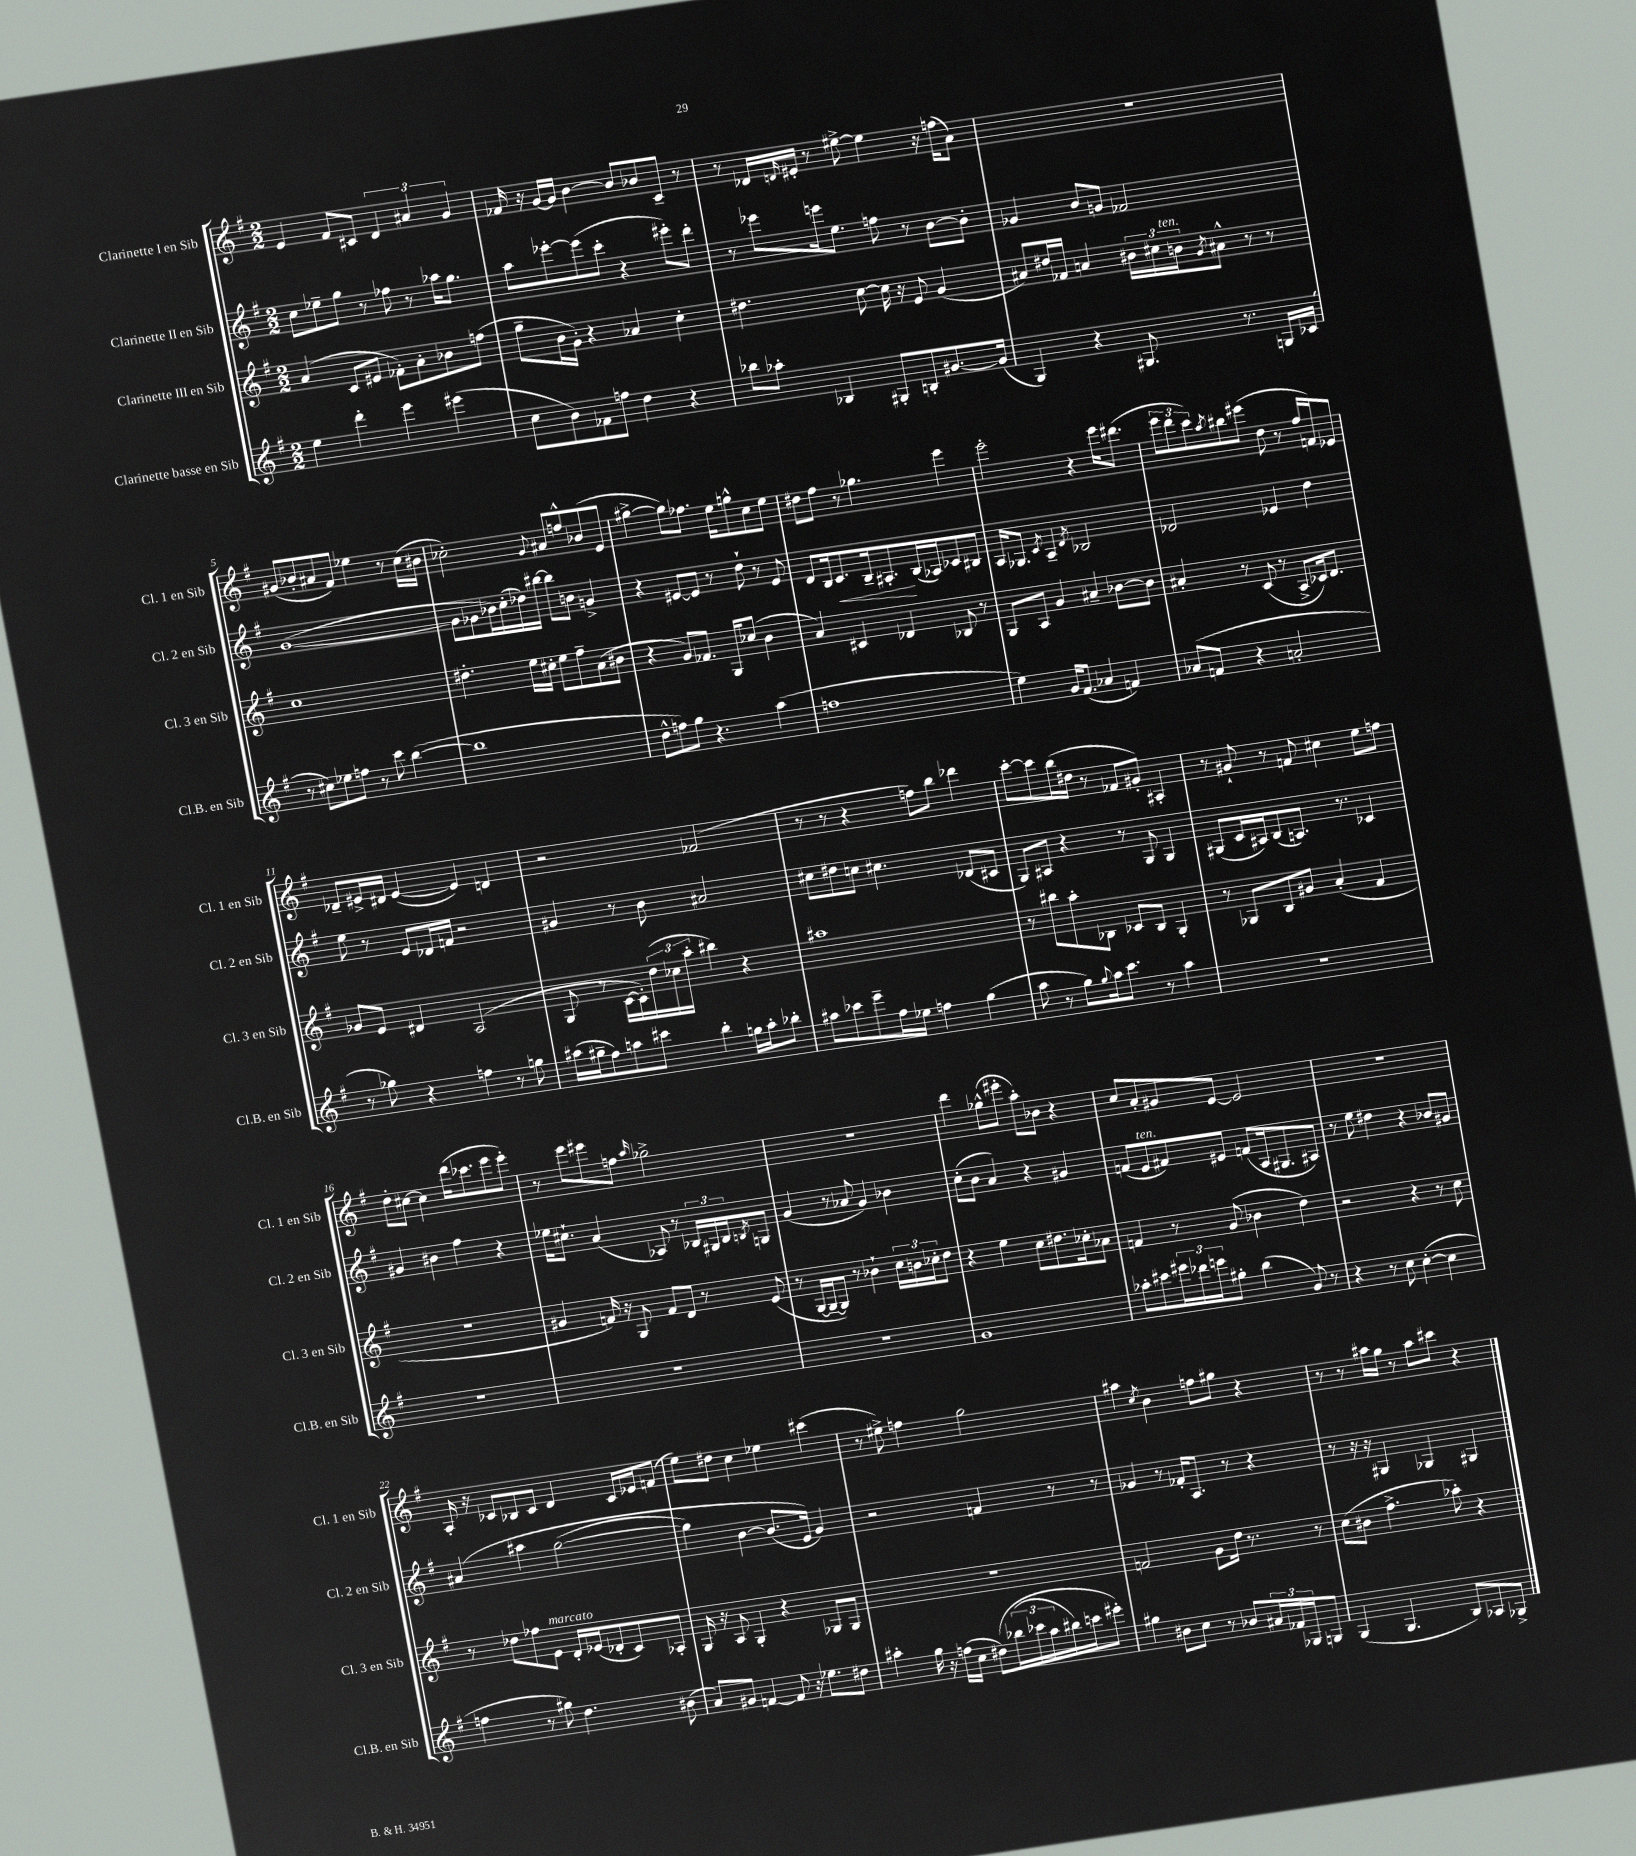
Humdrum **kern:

**kern	**kern	**kern	**dynam	**kern
*part4	*part3	*part2	*part2	*part1
*staff4	*staff3	*staff2	*staff2	*staff1
*I"Clarinette basse en Sib	*I"Clarinette III en Sib	*I"Clarinette II en Sib	*	*I"Clarinette I en Sib
*I'Cl.B. en Sib	*I'Cl. 3 en Sib	*I'Cl. 2 en Sib	*	*I'Cl. 1 en Sib
*clefG2	*clefG2	*clefG2	*	*clefG2
*k[f#]	*k[f#]	*k[f#]	*	*k[f#]
*M2/2	*M2/2	*M2/2	*	*M2/2
=1	=1	=1	=1	=1
4ee\	(4a/	8cc\L	.	4e/
.	.	8ee-X~\	.	.
4ddd'\	8c/L	8gg\J	.	8f#/L
.	8e#X/J	8r	.	8c#X/J
4eee\	8f-X'\L)	8ff-X\	.	6d/
.	8a'\	8r	.	.
.	.	.	.	6a#X/
(4eee#X\	8b-X\	16aa-X\KL	.	.
.	.	8.gg\J	.	.
.	.	.	.	6g/
.	(8ffn\J	.	.	.
=2	=2	=2	=2	=2
8cc\L	8gg~\L	8aa\L	.	16f-X/
.	.	.	.	16r
8b\)	16b\L	[8eee-X'\	.	[16g/LL
.	16g'\JJ)	.	.	16g/JJ]
8f-X\	4r	(8eee-\]	.	[4b\
8ffn\J	.	8ccc'\J	.	.
4dd\	4a-X/	4r	.	8b/L]
.	.	.	.	8b-X/
4r	4cc'\	8eee#X'\L)	.	8c~/J
.	.	8ddd'\J	.	8r
=3	=3	=3	=3	=3
8bb-X\L	4.dd#X\	8r	.	8r
8aa-X'\J	.	8eee-X\L	.	16d-X/LL
.	.	.	.	16qqdn/
.	.	.	.	16e#X'/JJ
4B-X/	.	16eeen\k	.	8r
.	.	8.ee\J	.	.
.	[8cc\	.	.	[8ee#X^\
8G#X'/L	16cc\]	8ffn\	.	4ee#\]
.	16r	.	.	.
8Bn'/	8e/	8r	.	.
[8.g#X/	(4g/	[8b\L	.	16r
.	.	.	.	(16ffn\KL
.	.	8b'\J]	.	8a\J)
(16g#/Jk]	.	.	.	.
=4	=4	=4	=4	=4
4G/)	8a#X/L)	4g-X/	.	1r
.	16dd#X/L	.	.	.
.	16f-X/JJ	.	.	.
4r	4an/	8b/L	.	.
.	.	8gn/J	.	.
8.G#X/	24b#X\LL	2f-X/	.	.
.	24cc#X\	.	.	.
!	!LO:TX:a:i:t=ten.	!	!	!
.	24bn\J	.	.	.
.	8qg/	.	.	.
.	8a#X^^\J	.	.	.
8.r	.	.	.	.
.	8r	.	.	.
16Gn/LL	8r	.	.	.
(16c-X/JJ	.	.	.	.
!!LO:LB:g=z
=5	=5	=5	=5	=5
8r	1cc	([1g	.	(8g#X/L
8cc#X\L)	.	.	.	8b-X'/
8ee-X\	.	.	.	8a#X/
8ffn\J	.	.	.	8f#/J)
8r	.	.	.	4ee-X\
8ccc\	.	.	.	.
([4bb\	.	.	.	8r
.	.	.	.	(16cc\LL
.	.	.	.	16b#X\JJ
=6	=6	=6	=6	=6
1bb]	4.dd#X'\	8g\L]	.	2cc-X'\)
.	.	8g-X\	.	.
.	.	16b-X\L)	.	.
.	.	(16cc'\	.	.
.	16ee\LL	16dd-X\)	.	.
.	16cc#X'\JJ	[16bb#X\JJ	.	.
.	.	.	.	8qqg/
.	8ee\L	8bb#\L]	.	8a#X/L
.	8ff#~\	8bn\J	.	8ffn^^/
.	(8a\	4gn^/	.	(8b-X/
.	8b#X\J	.	.	8e/J
=7	=7	=7	=7	=7
8dd^^\L	4r	4r	.	[4gg#X^\
8ffn\)	.	.	.	.
8gg\J	8g/L)	[8e#X/L	.	8gg#\L])
4.r	8.f-X/J	8e#/J]	.	8.ff-X\J
.	.	8r	.	.
.	16G/KL	.	.	16ee\KL
.	(8cc-X/J	8dd`\	.	8ggn^^\
(4aa\	4b\	8r	.	8cc\
.	.	8e#/	.	8ee\J
=8	=8	=8	=8	=8
1ffn	4a/)	8d/L	.	8dd#X\L
.	.	16B/k	.	8ff#\J
!	!	!	!LO:HP:b	!
.	.	8.c/	<	.
.	4c#X/	.	.	8r
.	.	16B~/k	.	4.gg-X\
.	.	8.A#X'/	.	.
.	4d-X/	.	.	.
.	.	(16B/L	[	.
.	.	16A-X/J)	.	.
.	8B-X/	8c-X/	.	4eee\
.	8r	8B#X/J	.	.
=9	=9	=9	=9	=9
4ee\)	8G/L	16A/KL	.	2eee'\
.	.	8.G-X/J	.	.
.	8A/J	.	.	.
.	.	8qc/	.	.
16g/KL	4g/	4A~/	.	.
(8.f#/J	.	.	.	.
.	.	8qd/	.	.
4a-X/	4a#X~/	2B-X/	.	4r
4fn/)	[8b-X\L	.	.	16eee\KL
.	.	.	.	(8.ddd#X\J
.	8b-\J]	.	.	.
=10	=10	=10	=10	=10
(8a-X/L	4a#X'/	2d-X/	.	12eee\L
.	.	.	.	12ddd\
8fn/J	.	.	.	.
.	.	.	.	12ccc\)
.	.	.	.	8qaa/
4r	8r	.	.	8bb#X\
.	(8c/	.	.	(8eee#X\J
2an'/	8r	4e-X/	.	8dd\
.	8A^/L	.	.	8r
.	16c-X/k)	4dd\	.	16ff#/LL
.	8.d/J	.	.	16fn/J)
.	.	.	.	8e-X/J
!!LO:LB:g=z
=11	=11	=11	=11	=11
8r	8g-X/L	8ee\	.	8d-X~/L
8gg-X\)	8e/J	8r	.	16e#X^/L
.	.	.	.	16d#X/JJ
4r	4d#X/	8e/L	.	([4e#/
.	.	16d-X/L	.	.
.	.	16fn/JJ	.	.
4ffn\	(2A/	2r	.	4e#/])
8r	.	.	.	4dn/
8ggn\	.	.	.	.
=12	=12	=12	=12	=12
(16aa#X\LL	8G/	4g#X/	.	2r
16gg#X~\J	.	.	.	.
8ff#\)	8r	.	.	.
8aan\	[16c\LL	8r	.	.
.	16c'\])	.	.	.
8ccc#X\J	(24dd\	8b\	.	.
.	24cc-X\	.	.	.
.	24aa'\JJ	.	.	.
4bb'\	4bb#X\)	2a#X/	.	(2f-X/
16ggn\LL	4r	.	.	.
16aa'\J	.	.	.	.
8bb-X'\J	.	.	.	.
=13	=13	=13	=13	=13
8aa#X\L	1aa#X	8cc#X\L	.	8r
8ccc-X\	.	8dd#X\	.	8r
8eee~\	.	8ccn\J	.	4r
16ff#\L	.	4.cc#X\	.	.
16ee-X\JJ	.	.	.	.
4ffn\	.	.	.	8ffn\L)
.	.	.	.	8bb\J
(4gg\	.	(8d-X/L	.	4ddd-X\
.	.	8c#X/J	.	.
=14	=14	=14	=14	=14
8aa\	8r	8G/L)	.	[8ccc'\L
8r	8bb#X\L	8A#X/J	.	8ccc\]
8gg\L)	8aa'\	4r	.	(16bb\L
.	.	.	.	16dd#X\JJ
8qqgg/	.	.	.	.
16aa\k	8B-X\J	.	.	8r
8.ccc\J	.	.	.	.
.	8c-X/L	8r	.	8f-X/L
8r	8B-/J	8G/	.	8g#X'/J)
4aa\	4G'/	4G/	.	4A#X'/
=15	=15	=15	=15	=15
1r	8r	(8G#X/L	.	8r
.	8G-X/L	16c/L	.	8g#X`/
.	.	16A#X/J)	.	.
.	8B/	(8B/	.	8r
.	8g#X/J	8.An/J)	.	8fn/
.	(4a'/	.	.	4cc#X\
.	.	8.r	.	.
.	4f#/	4c-X/	.	8ee\L
.	.	.	.	8ffn\J
!!LO:LB:g=z
=16	=16	=16	=16	=16
1r	1r	4g#X/	.	8dd'\L
.	.	.	.	[8cc#X\J
.	.	4b#X\	.	4cc#\]
.	.	4ff#\	.	(16ddd\KL
.	.	.	.	8.ccc-X\
.	.	4r	.	8eee\
.	.	.	.	8eee'\J)
=17	=17	=17	=17	=17
1r	4g#X/	16ee-X\KL	.	8r
.	.	8.cc#X`\J	.	.
.	.	.	.	8eee\L
.	16fn/)	(4a/	.	8eee#X\
.	16r	.	.	.
.	8G/	.	.	8ffn\J
.	.	.	.	16qqaa/
.	8f/L	8A-X/)	.	2gg-X^\
.	8d/J	8r	.	.
.	8r	24B-X/LL	.	.
.	.	24G#X/	.	.
.	.	24B-/J	.	.
.	.	8qBn/	.	.
.	(8e/	8Gn/J	.	.
=18	=18	=18	=18	=18
1r	8r	(4g/	.	1r
.	[16G/LL	.	.	.
.	16G~/J_	.	.	.
.	8G/J])	8r	.	.
.	8r	8a-X/	.	.
.	4b-X`\	4g/)	.	.
.	24cc\LL	4b-X\	.	.
.	24bn\	.	.	.
.	24cc-X'\J	.	.	.
.	8dd\J	.	.	.
=19	=19	=19	=19	=19
1g	4r	(8cc'\L	.	4ddd\
.	.	8b\J	.	.
.	4ee\	4a/)	.	(8gg-X^^\L
.	.	.	.	8eee#X'\J
.	8cc\L	4r	.	8aa'\L)
.	8.dd#X\	.	.	8b-X\J
.	.	4g#X/	.	4r
.	16cc-X'\k	.	.	.
.	8a-X\J	.	.	.
=20	=20	=20	=20	=20
8aa-X'\L	4fn/	(8fn/L	.	8cc/L
!	!	!LO:TX:a:i:t=ten.	!	!
8ccc#X\	.	8e/	.	8a'/
24eee#X\L	8r	8f#X/)	.	8g#X/
24ddd-X\	.	.	.	.
24eeen\J	.	.	.	.
8gg#X'\J	(8g/	8e#X/J	.	[8e/J
(4bb\	4b-X\	(8fn/L	.	2e/]
.	.	16A/k	.	.
.	.	8.G#X/	.	.
8g/)	4dd\)	.	.	.
8r	.	8A#X/J)	.	.
=21	=21	=21	=21	=21
4r	2r	8r	.	1r
.	.	8ee\	.	.
8r	.	4dd#X\	.	.
8cc\	.	.	.	.
([4cc'\	4r	4r	.	.
4cc\]	8r	8b-X/L	.	.
.	8cc\	8g#X/J	.	.
!!LO:LB:g=z
=22	=22	=22	=22	=22
4ffn\	8r	(4a#X/	.	16A'/
.	.	.	.	16r
.	8dd-X\L	.	.	8c-X/L
8r	8ff-X\	4aa#X\	.	8B-X/
!	!LO:TX:a:i:t=marcato	!	!	!
8gg#X\)	8e\J	.	.	8c-/J
4.dd\	16d'/LL	([2gg\	.	4d/
.	(16e-X/J	.	.	.
.	8d-X'/	.	.	.
.	8c/)	.	.	16c-/LL
.	.	.	.	16e-X/J
(8b#X\	8A-X'/J	.	.	(8fn/J
=23	=23	=23	=23	=23
8a/L)	16G/	4gg\])	.	8ee\L)
.	16r	.	.	.
8g#X/J	8A/	.	.	8dd#X\J
[4fn/	4G'/	[4b\	.	4cc\
8f/]	4r	(8.b/L]	.	4ee-X\
16r	.	.	.	.
8.ee-X\L	.	16e/Jk)	.	.
.	8G-X/L	4g/)	.	(4ccc#X\
8dd#X\J	8G-/J	.	.	.
=24	=24	=24	=24	=24
4aa#X'\	1r	2r	.	8r
.	.	.	.	8ee#X^\)
16gg\	.	.	.	4ffn\
16r	.	.	.	.
(16ffn\LL	.	.	.	.
16cc\JJ	.	.	.	.
(8dd#X\L)	.	4fn/	.	2gg\
(24bb-X\L	.	.	.	.
24ccc-X\	.	.	.	.
24aa#\	.	.	.	.
16bb#X\)	.	8r	.	.
16cccn\J	.	.	.	.
8eee#X'\J)	.	8r	.	.
=25	=25	=25	=25	=25
4gg#X\	2fn/	4g-X/	.	4aa#X\
.	.	.	.	8qcc/
8b#X\L	.	8r	.	4b\
8cc\J	.	16f-X'/KL	.	.
.	.	8.A/J	.	.
8r	8g\L	.	.	8ffn\L
8b-X/L	16dd\Jk	8r	.	8gg#X\J
.	8.r	.	.	.
24a#X/L	.	4r	.	4r
24f-X/	.	.	.	.
24G-X/J	.	.	.	.
8Gn/J	8r	.	.	.
=26	=26	=26	=26	=26
(4G/	(8cc\L	8r	.	8r
.	8b#X\J	16r	.	8r
.	.	16r	.	.
4.G/	4.ff#^\	4G#X/	.	16aa#X\LL
.	.	.	.	16gg\JJ
.	.	.	.	8r
.	.	4G-X/	.	8aa#\L
8B/L)	8aa-X'\)	.	.	8ccc#X\J
8A-X/	4r	4G#X/	.	4r
8G-X^/J	.	.	.	.
==	==	==	==	==
*-	*-	*-	*-	*-
